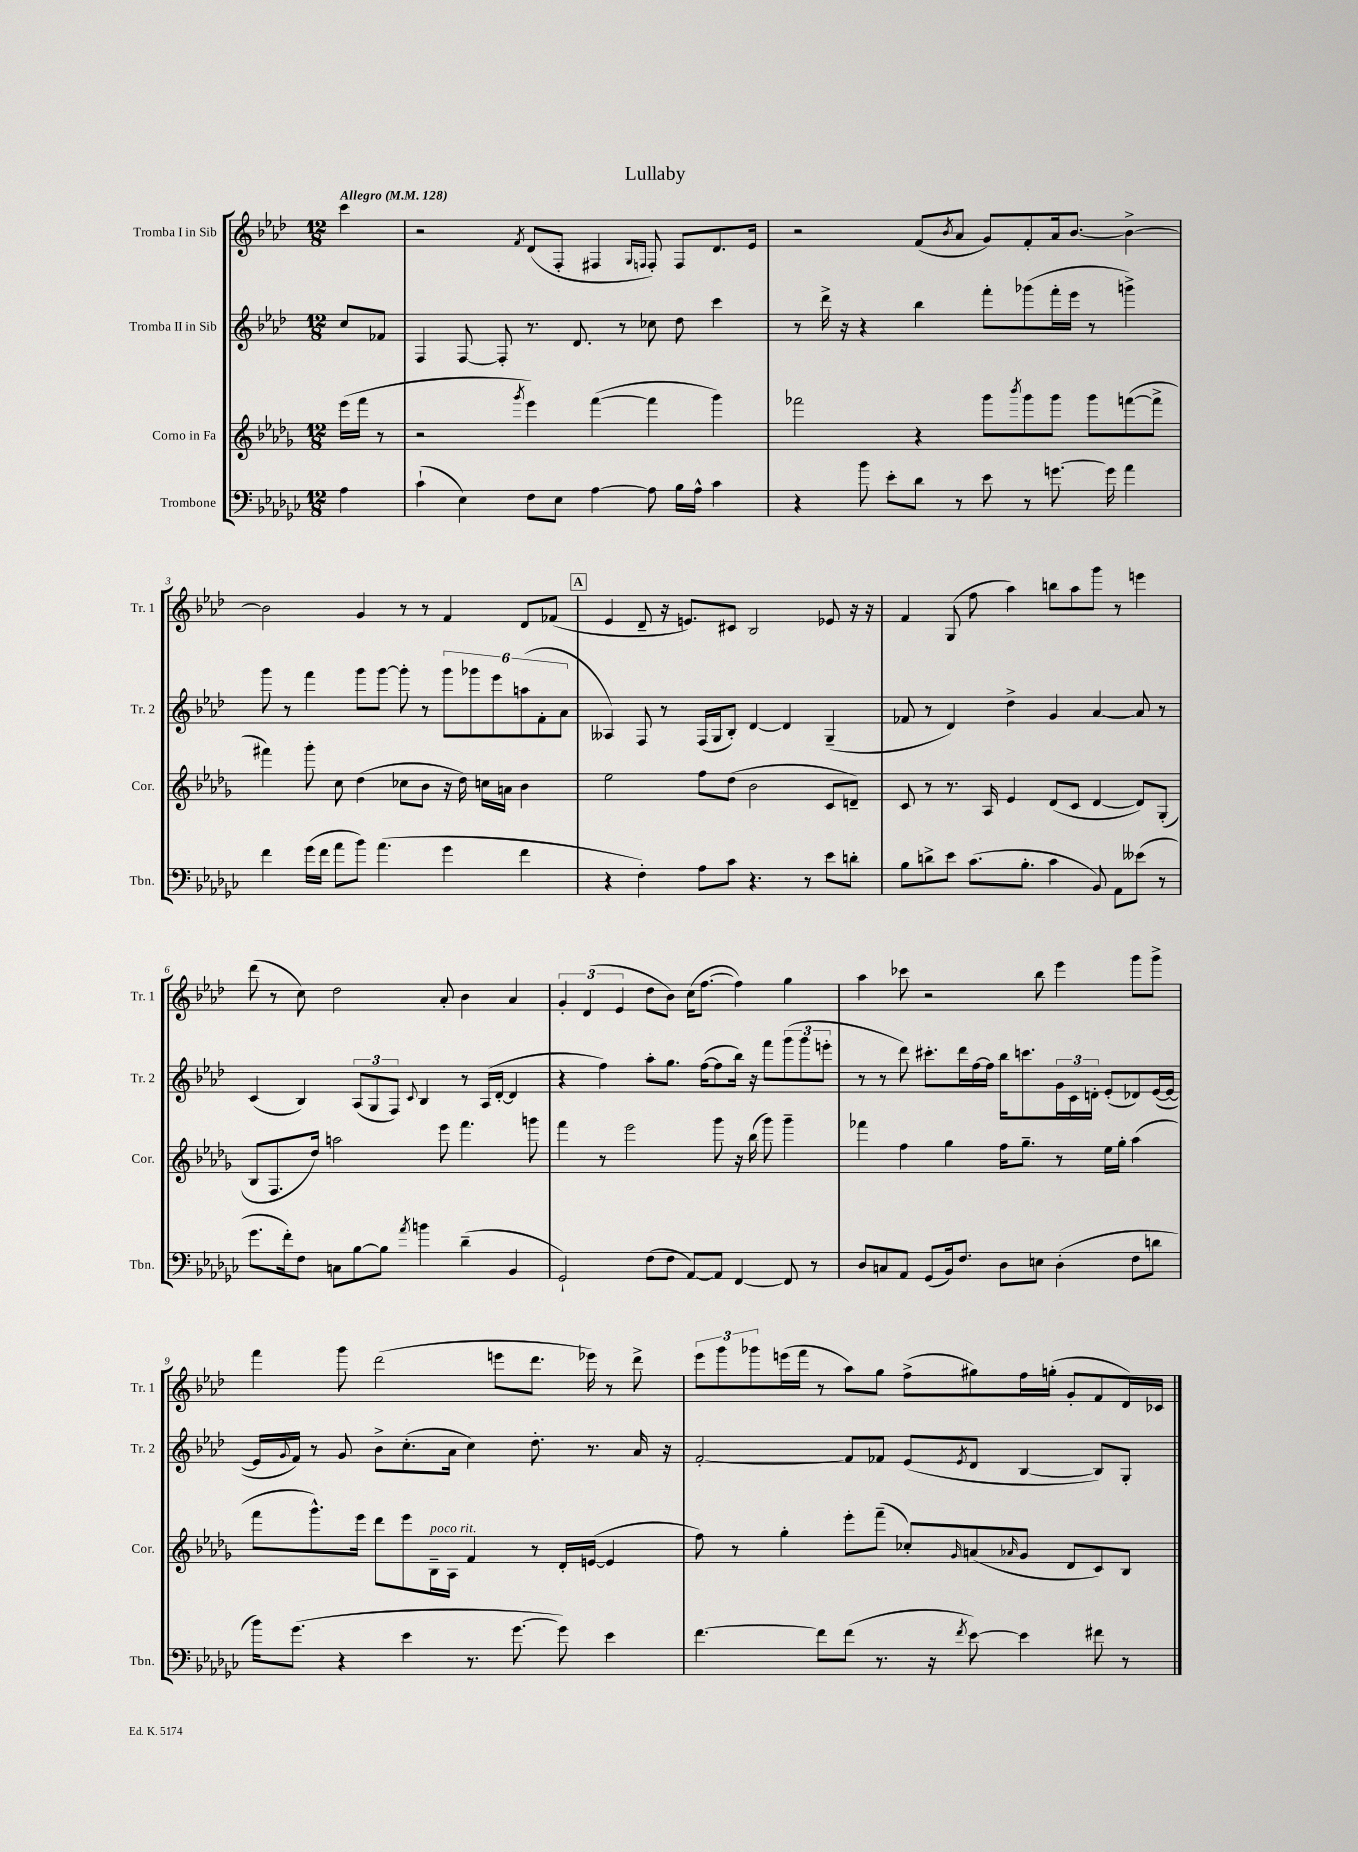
\header { title = "Lullaby" }
<<
\new StaffGroup <<
\new Staff = "s0" \with { instrumentName = "Tromba I in Sib" shortInstrumentName = "Tr. 1" } {
    \clef treble \key aes \major \numericTimeSignature \time 12/8 \partial 4 \tempo "Allegro" 4 = 128
    c'''4 |
    r2 \acciaccatura { f'8 } des'8( f8-. fis4 \grace { g16 f16 } f8-.) f8 des'8. ees'16 |
    r2 f'8( \acciaccatura { bes'8 } aes'8 g'8) f'8-. aes'16 bes'8.~ bes'4~-> |
    bes'2 g'4 r8 r8 f'4 des'8 fes'8( |
    \mark \markup { \box "A" } ees'4 des'8-- r16 e'8.) cis'8 bes2 ees'8 r16 r16 |
    f'4 g8( f''8 aes''4) b''8 aes''8 g'''8 r8 e'''4 |
    des'''8( r8 c''8) des''2 aes'8-. bes'4 aes'4 |
    \tuplet 3/2 { g'4-. des'4( ees'4 } des''8 bes'8) c''16( f''8.~ f''4) g''4 |
    aes''4 ces'''8 r2 bes''8 ees'''4 g'''8 g'''8-> |
    f'''4 g'''8 des'''2( e'''8 des'''8. ees'''16) r8 des'''8-> |
    \tuplet 3/2 { ees'''8 g'''8 ges'''8 } e'''16( f'''16 r8 aes''8) g''8 f''8->( gis''8) f''16 g''16-.( g'8-. f'8 des'16) ces'16 \bar "|." |
}
\new Staff = "s1" \with { instrumentName = "Tromba II in Sib" shortInstrumentName = "Tr. 2" } {
    \clef treble \key aes \major \numericTimeSignature \time 12/8 \partial 4
    c''8 fes'8 |
    f4 f8~ f8-. r8. des'8. r8 ces''8 des''8 c'''4 |
    r8 des'''16-> r16 r4 bes''4 f'''8-. ges'''8( f'''16-. ees'''16 r8 g'''4->) |
    g'''8 r8 f'''4 g'''8 g'''8~ g'''8-. r8 \tuplet 6/4 { g'''8 ges'''8 ees'''8 a''8( f'8-. aes'8 } |
    \mark \markup { \box "A" } aeses4) f8 r8 f16( g16 bes8-.) des'4~ des'4 g4--( |
    fes'8 r8 des'4) des''4-> g'4 aes'4~ aes'8 r8 |
    c'4( bes4) \tuplet 3/2 { aes8( g8 f8) } \appoggiatura { c'8 } bes4 r8 aes16( des'16~-. des'4 |
    r4 f''4) aes''8-. g''8. f''16~( f''8 bes''16) r16 f'''8 \tuplet 3/2 { g'''8( g'''8 e'''8-. } |
    r8 r8 des'''8) cis'''8.-. des'''16 f''16~ f''16 bes''16 c'''8. \tuplet 3/2 { g'16 c'16 d'16-. } ees'8-.( des'8) ees'16~( ees'16~ |
    ees'16 \appoggiatura { g'8 } f'16) r8 g'8 bes'8-> c''8.-.( aes'16 c''4) des''8.-. r8. aes'16 r16 |
    f'2~-. f'8 fes'8 ees'8( \acciaccatura { ees'8 } des'8 bes4~ bes8) g8-. \bar "|." |
}
\new Staff = "s2" \with { instrumentName = "Corno in Fa" shortInstrumentName = "Cor." } {
    \clef treble \key des \major \numericTimeSignature \time 12/8 \partial 4
    ees'''16( f'''16 r8 |
    r2 \acciaccatura { ges'''8 } ees'''4) f'''4~( f'''4 ges'''4) |
    fes'''2 r4 ges'''8 \acciaccatura { bes'''8 } ges'''8 ges'''8 ges'''8 f'''8~( f'''8-> |
    fis'''4) ges'''8-. c''8 des''4( ces''8 bes'8 r16 des''16) c''16 a'16 bes'4 |
    \mark \markup { \box "A" } ees''2 f''8 des''8( bes'2 c'8 d'8--) |
    c'8 r8 r8. aes16 ees'4 des'8( c'8 des'4~ des'8) ges8-.( |
    bes8 f8. des''16) a''2 ees'''8 f'''4. g'''8 |
    f'''4 r8 ees'''2 ges'''8 r16 bes''16( ges'''8) ges'''4-- |
    fes'''4 f''4 ges''4 f''16 ges''8.-- r8 ees''16 ges''16-. aes''4( |
    f'''8 ges'''8.-^) ees'''16 des'''8 ees'''8 bes16--^\markup { \italic "poco rit." } aes16 f'4 r8 des'16-. e'16~( e'4 |
    f''8) r8 ges''4-. ees'''8-. f'''8--( ces''8-.) \grace { ges'16 } a'8( \grace { aes'16 } ges'8 des'8 c'8) bes8 \bar "|." |
}
\new Staff = "s3" \with { instrumentName = "Trombone" shortInstrumentName = "Tbn." } {
    \clef bass \key ges \major \numericTimeSignature \time 12/8 \partial 4
    aes4 |
    ces'4-!( ees4) f8 ees8 aes4~ aes8 bes16 aes16-^ ces'4 |
    r4 bes'8 ees'8-. des'8 r8 ees'8 r8 g'8.~ g'16 aes'4 |
    f'4 ges'16( f'16 aes'8 bes'8) aes'4.( ges'4 f'4 |
    \mark \markup { \box "A" } r4 f4-.) aes8 ces'8 r4. r8 ees'8 d'8-. |
    bes8 d'8-> ees'8 ces'8.( bes8.-. ces'4 bes,8) aes,8 eeses'8( r8 |
    ges'8. f'16-.) f8 c8 bes8~ bes8 \acciaccatura { aes'8 } b'4 des'4--( bes,4 |
    ges,2-!) f8( f8 aes,8~) aes,8 f,4~ f,8 r8 |
    des8 c8 aes,8 ges,8( bes,16) f8. des8 e8 des4-.( f8 d'8 |
    bes'16) ges'8.( r4 ees'4 r8. ges'8.~ ges'8) ees'4 |
    f'4.~ f'8 f'8( r8. r16 \acciaccatura { f'8 } ees'8~) ees'4 fis'8 r8 \bar "|." |
}
>>
>>
